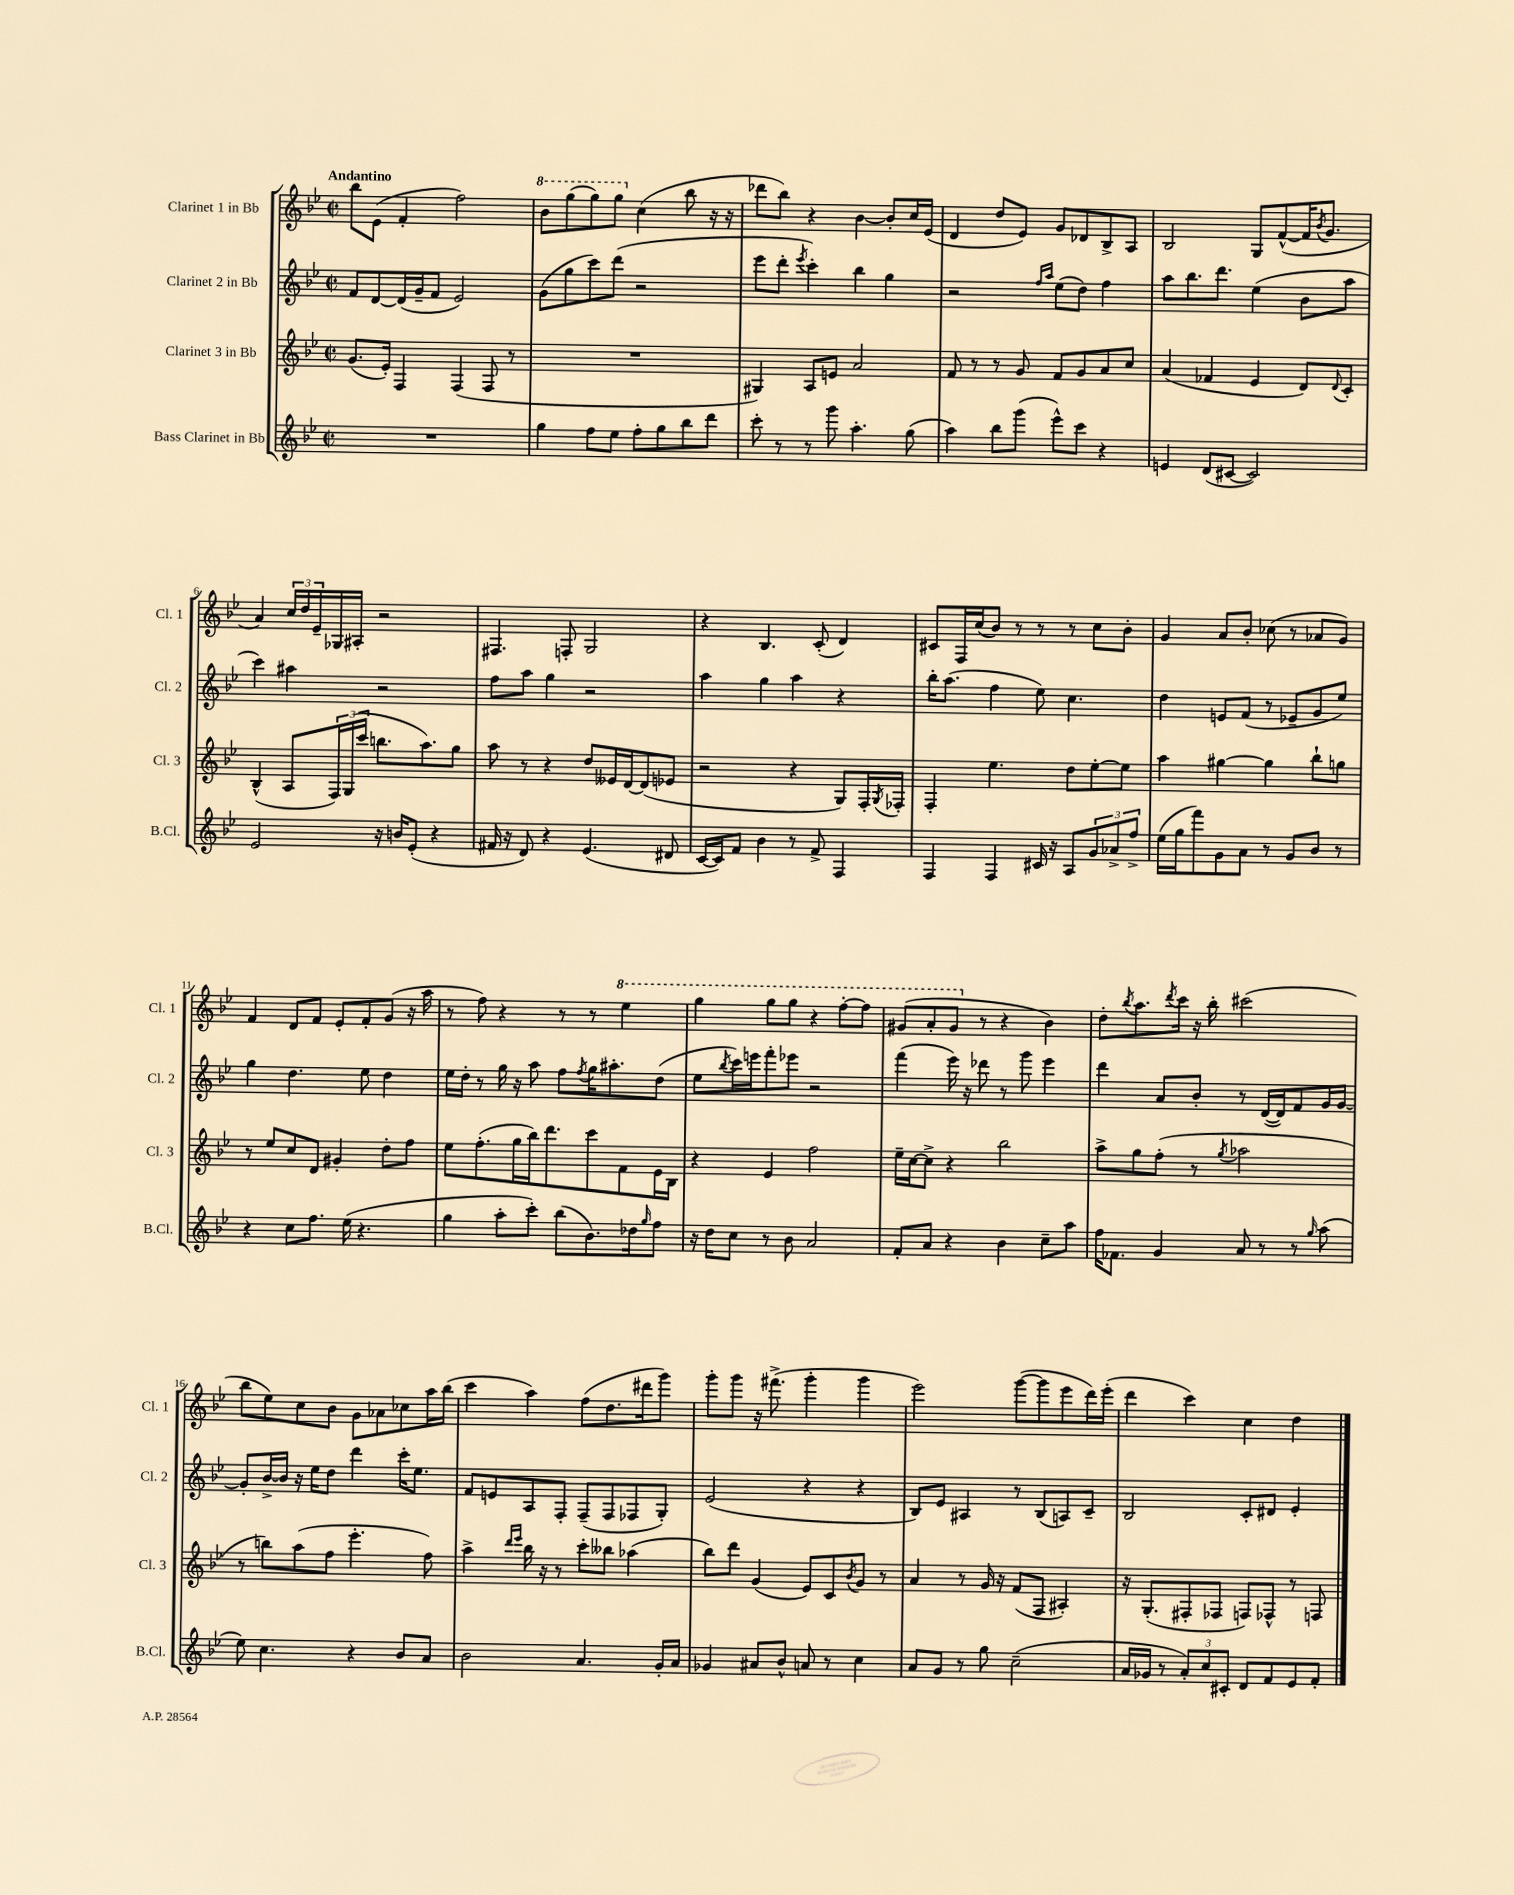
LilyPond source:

<<
\new StaffGroup <<
\new Staff = "s0" \with { instrumentName = "Clarinet 1 in Bb" shortInstrumentName = "Cl. 1" } {
    \clef treble \key bes \major \defaultTimeSignature \time 2/2 \tempo "Andantino"
    bes''8 ees'8( f'4-. f''2) |
    \ottava #1 bes''8 g'''8( g'''8) g'''8 \ottava #0 c''4( bes''8 r16 r16 |
    des'''8 bes''8) r4 bes'4~ bes'8-. c''16 ees'16( |
    d'4 d''8 ees'8) g'8 des'8 bes8-> a8 |
    bes2 g8 f'8~-^( f'16 \acciaccatura { bes'8 } g'8. |
    a'4) \tuplet 3/2 { c''16 d''16 ees'16-- } ges16 ais16-. r2 |
    fis4. f8-. g2 |
    r4 bes4. c'8-.( d'4) |
    cis'8 f16 c''16( bes'8) r8 r8 r8 c''8 bes'8-. |
    g'4 a'8 bes'8-. ces''8( r8 aes'8 g'8) |
    f'4 d'8 f'8 ees'8-. f'8-. g'8( r16 a''16 |
    r8 f''8) r4 r8 r8 \ottava #1 ees'''4 |
    g'''4 g'''8 g'''8 r4 f'''8~-. f'''8 |
    gis''8( a''8-. gis''8 \ottava #0 r8 r4 bes'4) |
    d''8-. \acciaccatura { bes''8 } a''8. \acciaccatura { d'''8 } c'''16 r16 bes''16-. cis'''2( |
    bes''8 ees''8) c''8 bes'8 g'8 aes'8 ces''8 a''16 bes''16( |
    c'''4 a''4) f''8( d''8. dis'''16 g'''8) |
    g'''8-. g'''8 r16 fis'''8.->( g'''4-. g'''4 |
    ees'''2) g'''8~( g'''8 ees'''8 d'''16) ees'''16-.( |
    d'''4 c'''4) c''4 d''4 \bar "|." |
}
\new Staff = "s1" \with { instrumentName = "Clarinet 2 in Bb" shortInstrumentName = "Cl. 2" } {
    \clef treble \key bes \major \defaultTimeSignature \time 2/2
    f'8 d'8~ d'16( g'16-- f'8 ees'2) |
    g'8( g''8 c'''8) d'''8( r2 |
    ees'''8 d'''8-. \acciaccatura { ees'''8 } c'''4-.) bes''4 g''4 |
    r2 \grace { f''16 a''16 } ees''8( d''8) f''4 |
    a''8 bes''8. d'''8. ees''4( bes'8 a''8 |
    c'''4) ais''4 r2 |
    f''8 a''8 g''4 r2 |
    a''4 g''4 a''4 r4 |
    bes''16-. a''8.( f''4 ees''8) c''4. |
    d''4 e'8 f'8( r8 ees'8-- g'8 ees''8) |
    g''4 d''4. ees''8 d''4 |
    ees''16 d''16-. r8 g''16 r16 a''8 f''8 \acciaccatura { f''8 } g''16 ais''8.-. d''8( |
    ees''8 \acciaccatura { bes''8 } c'''16) e'''16 f'''8-. ees'''8 r2 |
    f'''4( ees'''16) r16 des'''8 r8 g'''8 ees'''4 |
    d'''4 a'8 bes'8-. r8 d'16~( d'16) f'8 g'16 g'16~ |
    g'8-. bes'16~-> bes'16 r16 ees''16 d''8 d'''4 c'''16-. ees''8. |
    f'8 e'8 a8 f8-. f8--( f8 fes8 g8-.) |
    ees'2( r4 r4 |
    bes8) ees'8 ais4 r8 bes8( a8) c'8-- |
    bes2 c'8-. dis'8 ees'4-. \bar "|." |
}
\new Staff = "s2" \with { instrumentName = "Clarinet 3 in Bb" shortInstrumentName = "Cl. 3" } {
    \clef treble \key bes \major \defaultTimeSignature \time 2/2
    g'8.( ees'16-.) f4 f4( f8 r8 |
    R1 |
    gis4) a8 e'8 a'2 |
    f'8 r8 r8 g'8 f'8 g'8 a'8 c''8 |
    a'4( fes'4 ees'4 d'8) \appoggiatura { d'8 } c'8-. |
    bes4-^( a8 \tuplet 3/2 { f16) g16( c'''16 } b''8. a''8.) g''8 |
    a''8 r8 r4 d''8 eeses'16 d'16~ d'8( ees'8 |
    r2 r4 g8) f16-. \acciaccatura { g8 } fes16-. |
    f4-. ees''4. d''8 ees''8~-. ees''8 |
    a''4 gis''4~ gis''4 bes''8-! g''8 |
    r8 ees''8 c''8 d'8 gis'4-. d''8-. f''8 |
    ees''8 f''8.-.( g''16 bes''16) d'''8. c'''8 f'8 ees'16 bes16 |
    r4 ees'4 f''2 |
    ees''16-- c''16~ c''8-> r4 bes''2 |
    a''8-> g''8 f''8-.( r8 \acciaccatura { g''8 } aes''2 |
    r8 b''8) a''8( f''8 ees'''4.-. f''8) |
    a''4-> \grace { d'''16 ees'''16 } bes''16 r16 r8 c'''8-. beses''8 aes''4( |
    bes''8) d'''8 g'4( ees'8) c'8 \acciaccatura { bes'8 } g'8 r8 |
    a'4 r8 g'16 r16 f'8( f8 ais4-.) |
    r16 g8.-.( fis8-. fes8 f8) fes8-^ r8 f8 \bar "|." |
}
\new Staff = "s3" \with { instrumentName = "Bass Clarinet in Bb" shortInstrumentName = "B.Cl." } {
    \clef treble \key bes \major \defaultTimeSignature \time 2/2
    R1 |
    g''4 f''8 ees''8 f''8-. g''8 bes''8 d'''8 |
    c'''8-. r8 r8 g'''8 a''4.-. g''8( |
    a''4) bes''8 g'''8( ees'''8-^) c'''8 r4 |
    e'4 d'8( cis'8~ cis'2) |
    ees'2 r16 b'16 ees'8-.( r4 |
    fis'16 r16 d'8) r4 ees'4.( dis'8 |
    c'16~ c'16) f'8 bes'4 r8 f'8-> f4 |
    f4 f4 cis'16 r16 a8 \tuplet 3/2 { g'8 aes'8-> f''8-> } |
    ees''16( g''16 f'''8) g'8 a'8 r8 g'8 bes'8 r8 |
    r4 c''8 f''8. ees''16( r4. |
    g''4 a''8-. c'''8-.) bes''8( bes'8.) des''16 \grace { g''16 } f''8 |
    r16 d''16 c''8 r8 bes'8 a'2 |
    f'8-. a'8 r4 bes'4 c''8-- a''8 |
    f''16 fes'8. g'4 a'8 r8 r8 \grace { g''16 } a''8( |
    ees''8) c''4. r4 bes'8 a'8 |
    bes'2 a'4. g'16-. a'16 |
    ges'4 ais'8 bes'8-^ a'8 r8 c''4 |
    a'8 g'8 r8 g''8 c''2--( |
    a'16 ges'16 r8 \tuplet 3/2 { a'8-.) c''8 cis'8-. } d'8 f'8 ees'8 f'8-. \bar "|." |
}
>>
>>
